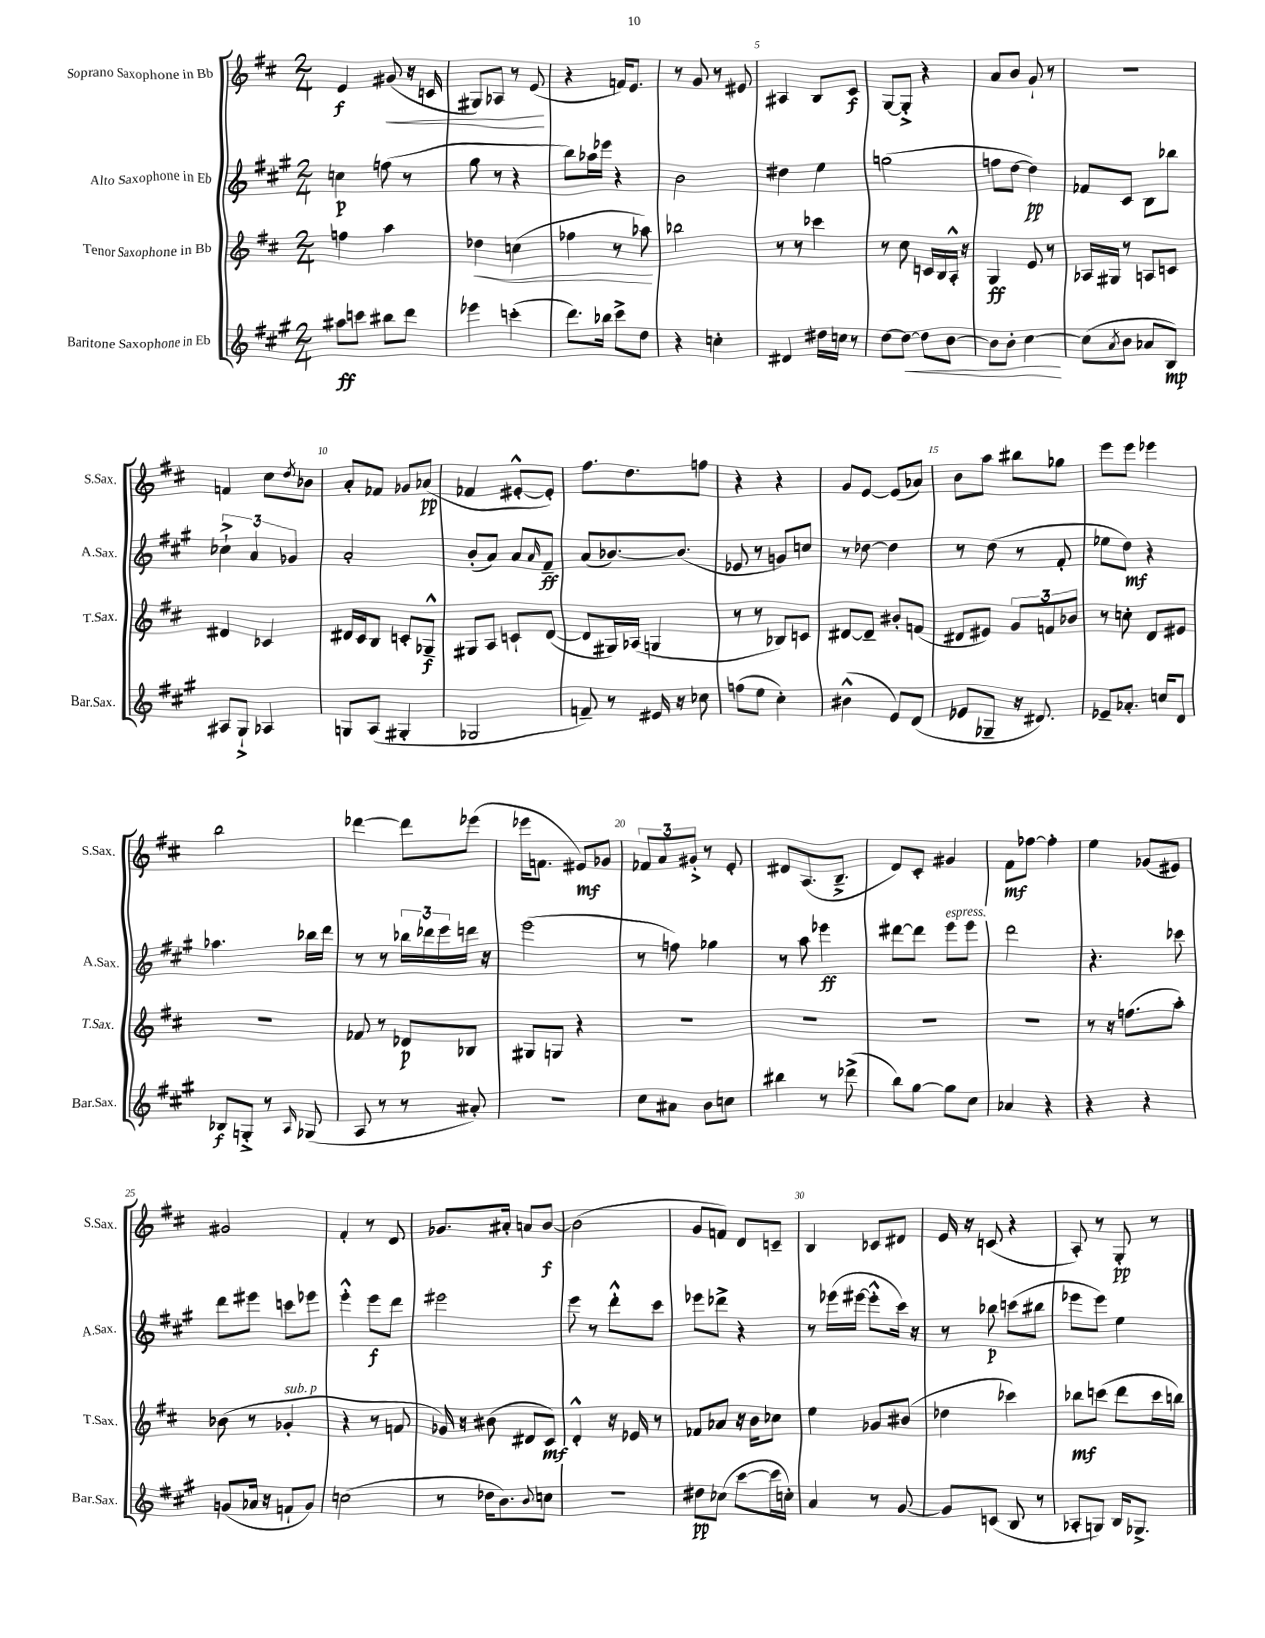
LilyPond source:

<<
\new StaffGroup <<
\new Staff = "s0" \with { instrumentName = "Soprano Saxophone in Bb" shortInstrumentName = "S.Sax." } {
    \clef treble \key d \major \numericTimeSignature \time 2/4
    e'4\f gis'8\<( r16 c'16 |
    gis8) aes8 r8 e'8\!( |
    r4 f'16) e'8. |
    r8 g'8 r8 eis'8 |
    ais4 b8 cis'8\f |
    g8~ g8-.-> r4 |
    a'8 b'8 g'8-! r8 |
    R2 |
    f'4 cis''8 \acciaccatura { d''8 } bes'8 |
    a'8-. fes'8 ges'8 aes'8\pp( |
    fes'4 eis'8~-.-^ eis'8-.) |
    fis''8. d''8. f''8 |
    r4 r4 |
    g'8 e'8~ e'8( aes'8) |
    b'8 a''8 bis''8 ges''8 |
    e'''8 e'''8 ees'''4 |
    b''2 |
    des'''4~ des'''8 ees'''8( |
    ees'''16 f'8. eis'8\mf) ges'8 |
    \tuplet 3/2 { fes'8 a'8 gis'8-.-> } r8 e'8-. |
    dis'8 a8.( b8.---> |
    d'8) cis'8-. gis'4 |
    fis'8\mf fes''8~ fes''4-. |
    e''4 ges'8( eis'8) |
    gis'2 |
    fis'4-. r8 d'8 |
    ges'8. ais'16-. a'8 b'8~\f |
    b'2( |
    g'8 f'8) d'8 c'8-- |
    b4 ces'8 dis'8 |
    e'16 r16 c'8( r4 |
    a8-.) r8 g8-.\pp r8 \bar "|." |
}
\new Staff = "s1" \with { instrumentName = "Alto Saxophone in Eb" shortInstrumentName = "A.Sax." } {
    \clef treble \key a \major \numericTimeSignature \time 2/4
    c''4\p f''8( r8 |
    gis''8 r8 r4 |
    b''8) aes''16 ees'''16 r4 |
    b'2 |
    dis''4 e''4 |
    g''2( |
    f''8 d''8~ d''4\pp) |
    fes'8 cis'8 b8 bes''8 |
    \tuplet 3/2 { ces''4-!-> a'4 ges'4 } |
    a'2-. |
    b'8-.( a'8) a'8 \grace { a'16 } fis'8--\ff |
    a'8( bes'8.~) bes'8.( |
    ees'8 r8 g'8) c''8 |
    r8 des''8~ des''4 |
    r8 d''8( r8 fis'8-. |
    ees''8 d''8\mf) r4 |
    aes''4. bes''16 d'''16 |
    r8 r8 \tuplet 3/2 { bes''16 des'''16 e'''16 } d'''16 r16 |
    e'''2( |
    r8 f''8) ges''4 |
    r8 a''8 ees'''4\ff |
    dis'''8~ dis'''8 e'''8^\markup { \italic "espress." } e'''8 |
    d'''2 |
    r4. ces'''8 |
    d'''8 eis'''8 c'''8 ees'''8 |
    e'''4-.-^ e'''8\f d'''8 |
    eis'''2 |
    e'''8 r8 d'''8-.-^ cis'''8 |
    ees'''8 des'''8-> r4 |
    r8 ees'''16( eis'''16~ eis'''8-.-^ cis'''16) r16 |
    r8 bes''8\p c'''8( bis''8 |
    ees'''8 ees'''8) e''4 \bar "|." |
}
\new Staff = "s2" \with { instrumentName = "Tenor Saxophone in Bb" shortInstrumentName = "T.Sax." } {
    \clef treble \key d \major \numericTimeSignature \time 2/4
    f''4 a''4 |
    des''4\< c''4( |
    fes''4 r8 aes''8\!) |
    bes''2 |
    r8 r8 ces'''4 |
    r8 cis''8 c'16 b16 a16-.-^ r16 |
    g4\ff e'8 r8 |
    aes16 gis16 r8 a8 c'8 |
    dis'4 ces'4 |
    dis'16 cis'16 b8 c'8-. ges8---^\f |
    gis8 a8 c'8-! d'8~( |
    d'8 gis16) aes16( g4 |
    r8 r8 bes8) c'8 |
    dis'8~ dis'8-- bis'8-. f'8( |
    dis'8 eis'8) \tuplet 3/2 { g'8 f'8 bes'8 } |
    r8 c''8-. d'8 eis'8 |
    r2 |
    fes'8 r8 des'8\p bes8 |
    gis8 g8 r4 |
    r2 |
    R2 |
    R2 |
    R2 |
    r8 r16 f''8.( a''8-.) |
    bes'8( r8 ges'4-.^\markup { \italic "sub. p" } |
    r4 r8 f'8 |
    ges'16) r16 bis'8( dis'8 cis'8\mf) |
    d'4-.-^ r16 ees'16 r8 |
    fes'8 aes'8 r16 b'16 ces''8 |
    e''4 ges'8 bis'8( |
    des''4 ces'''4) |
    bes''8\mf c'''8( d'''8 c'''16 b''16) \bar "|." |
}
\new Staff = "s3" \with { instrumentName = "Baritone Saxophone in Eb" shortInstrumentName = "Bar.Sax." } {
    \clef treble \key a \major \numericTimeSignature \time 2/4
    ais''8\ff c'''8 bis''8 d'''8 |
    ees'''4 c'''4-.( |
    d'''8.) bes''16 cis'''8-> d''8 |
    r4 c''4-. |
    dis'4 dis''16 c''16 r8 |
    d''8~ d''8~\< d''8 b'8~ |
    b'8 b'8-. cis''4~\! |
    cis''8( \acciaccatura { a'8 } b'8 aes'8 b8\mp) |
    ais8 gis8-!-> aes4 |
    g8 a8( gis4-. |
    ges2 |
    f'8--) r8 eis'16 r16 ces''8 |
    f''8( e''8 cis''4-.) |
    bis'4-^( e'8) d'8( |
    ees'8 ges8-- r16 dis'8.) |
    ees'8-- aes'8.-. c''16 d'8 |
    bes8\f g8-.-> r8 \grace { a16 } ges8( |
    a8 r8 r8 ais'8-.) |
    r2 |
    cis''8 ais'8 b'8 c''8 |
    bis''4 r8 des'''8->( |
    b''8) gis''8~ gis''8 cis''8 |
    aes'4 r4 |
    r4 r4 |
    g'8( aes'16 r16 f'8-! g'8) |
    c''2( |
    r8 des''16 b'8.) \appoggiatura { b'8 } c''8 |
    r2 |
    dis''8\pp ces''8( cis'''8~ cis'''16 c''16-.) |
    a'4 r8 gis'8~ |
    gis'8 c'8( b8 r8 |
    aes8-. g8) b16 ges8.-> \bar "|." |
}
>>
>>
\layout { \context { \Score \override BarNumber.break-visibility = ##(#f #t #t) barNumberVisibility = #(every-nth-bar-number-visible 5) } }
